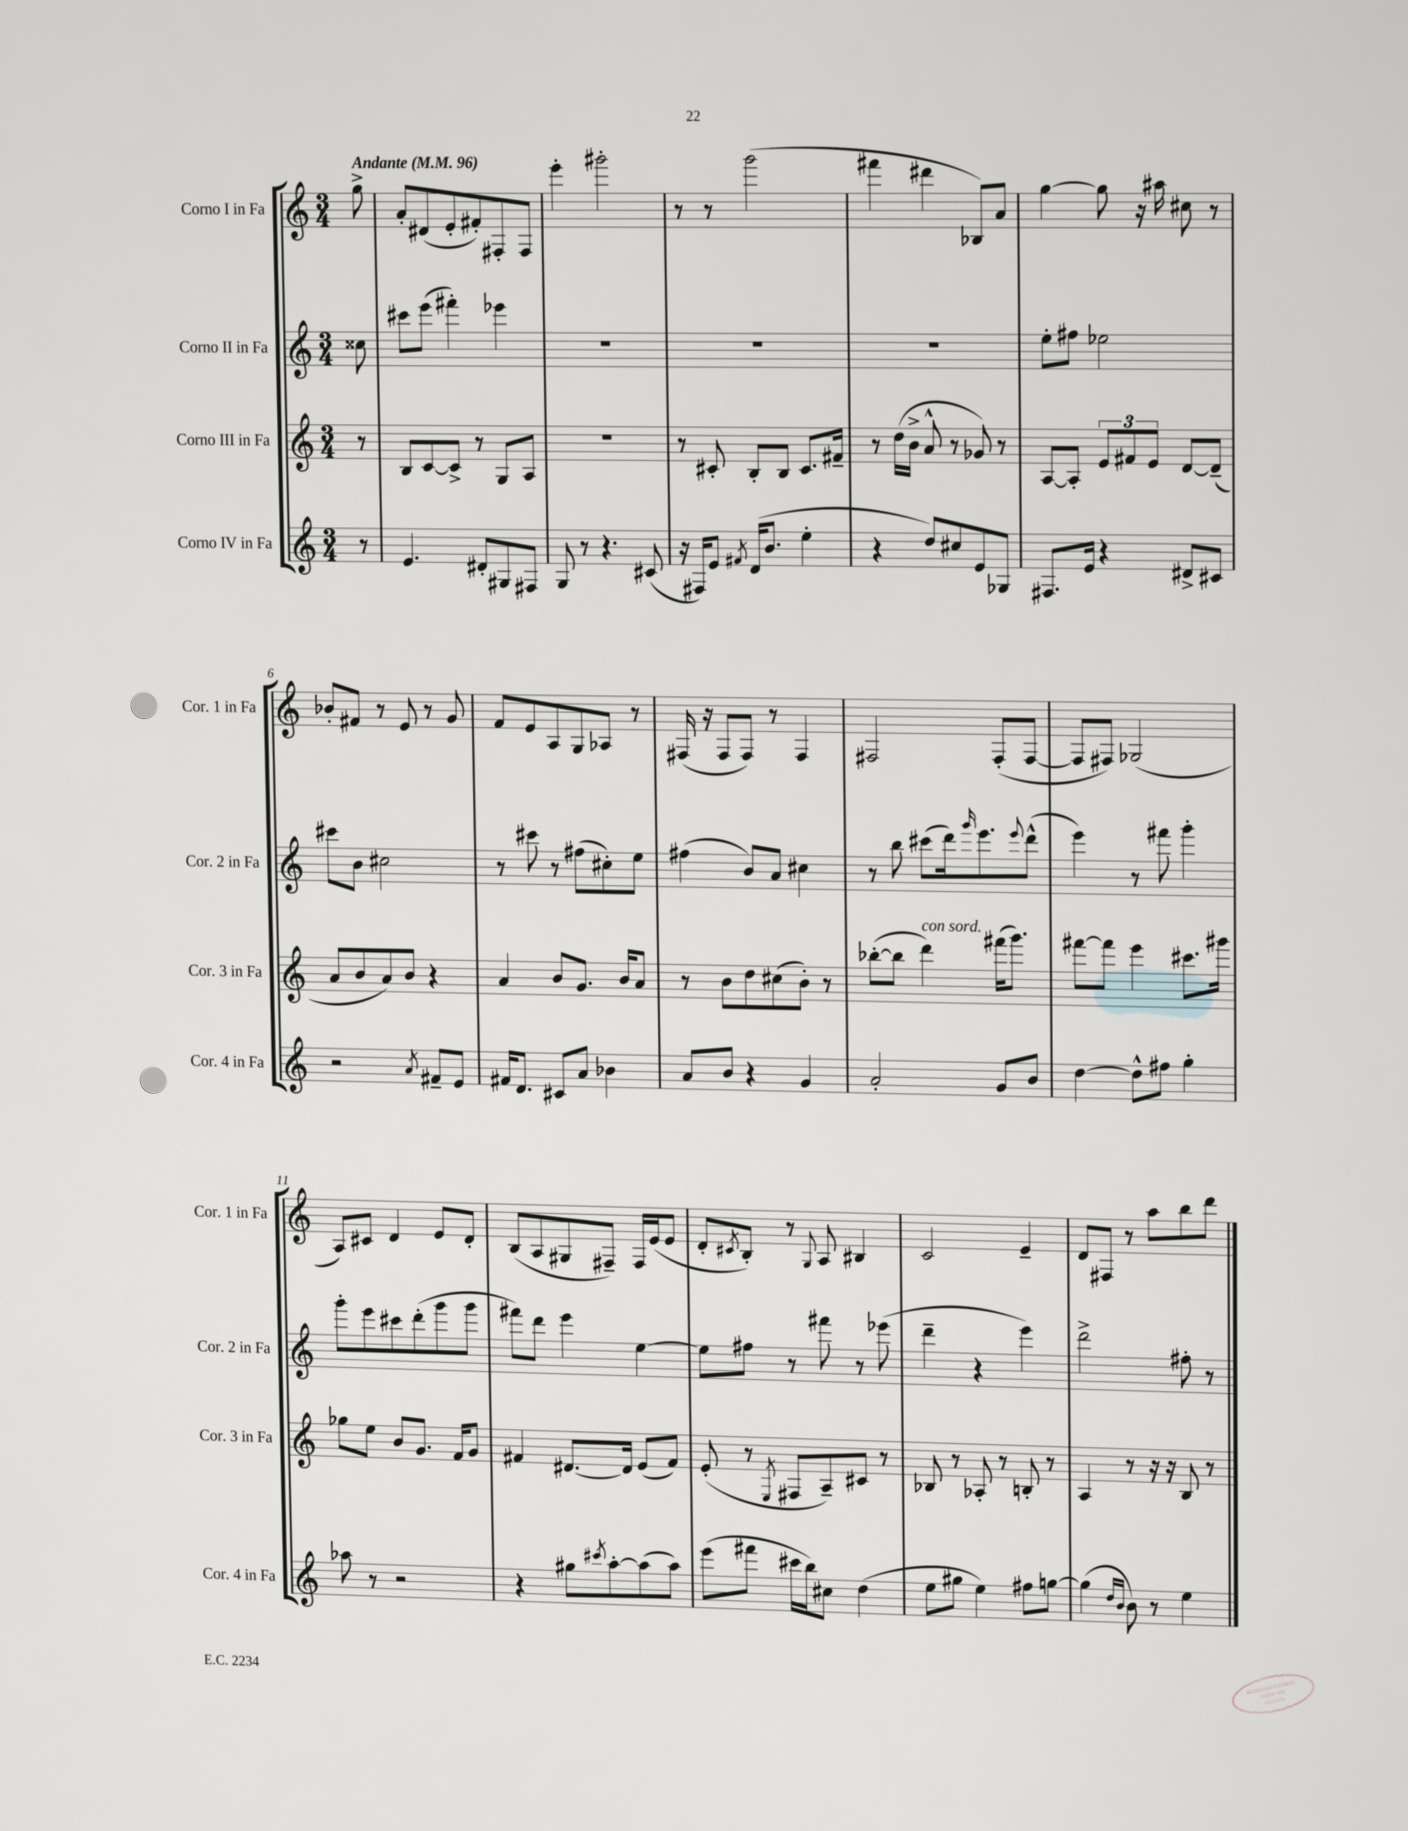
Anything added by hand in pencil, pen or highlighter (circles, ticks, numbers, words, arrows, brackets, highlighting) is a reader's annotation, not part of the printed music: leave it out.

**kern	**kern	**kern	**kern
*staff4	*staff3	*staff2	*staff1
*clefG2	*clefG2	*clefG2	*clefG2
*k[]	*k[]	*k[]	*k[]
*M3/4	*M3/4	*M3/4	*M3/4
*MM96	*MM96	*MM96	*MM96
8r	8r	8cc##\	8gg^\
=	=	=	=
4.e/	8B/L	8ccc#\L	8a'/L
.	[8c/	(8eee\J	(8d#/
.	8c^/]J	4fff#'\)	8e'/
8d#'/L	8r	.	8f#'/)
8G#/	8G/L	4eee-\	8F#'/
8F#/J	8A/J	.	8F#/J
=	=	=	=
8G/	2.r	2.r	4eee'\
8r	.	.	.
4.r	.	.	2ggg#'\
(8c#/	.	.	.
=	=	=	=
16r	8r	2.r	8r
16F#/LK)	.	.	.
8e/J	8c#'/	.	8r
8qf#/	.	.	.
(16d/LK	8B'/L	.	(2ggg\
8.b/J	.	.	.
.	8B/J	.	.
4ee'\	8.c#/L	.	.
.	16f#~/Jk	.	.
=	=	=	=
4r	8r	2.r	4fff#\
.	(16dd\LL	.	.
.	16b^\JJ	.	.
8dd/L)	8a^^/	.	4ddd#\
8cc#/	8r	.	.
8e/	8g-/)	.	8B-/L)
8G-/J	8r	.	8a/J
=	=	=	=
8.F#/L	[8A/L	8ee'\L	[4gg\
.	8A'/]J	8ff#\J	.
16e/Jk	.	.	.
4r	12e/L	2ee-\	8gg\]
.	12f#/	.	.
.	.	.	16r
.	12e/J	.	.
.	.	.	16aa#\
8d#^/L	[8d/L	.	8cc#\
8c#/J	(8d~/]J	.	8r
=	=	=	=
2r	8a/L	8ccc#\L	8b-'/L
.	8b/	8b\J	8f#/J
.	8a/)	2cc#\	8r
.	8b/J	.	8e/
8qa/	.	.	.
8f#~/L	4r	.	8r
8e/J	.	.	8g/
=	=	=	=
16f#/LK	4a/	8r	8f/L
8.d/J	.	.	.
.	.	8ccc#\	8e/
8c#/L	8b/L	8r	8A/
8a/J	8.g/J	(8ff#\L	8G/
4b-\	.	8cc#'\)	8A-/J
.	16b/LK	.	.
.	8a/J	8ee\J	8r
=	=	=	=
8a/L	8r	(4ff#\	(16F#/
.	.	.	16r
8b/J	8b\L	.	8F#/L
4r	8dd\	8b/L)	8F#/J)
.	(8cc#\	8a/J	8r
4g/	8b'\J)	4cc#\	4F#/
.	8r	.	.
=	=	=	=
2a'/	([8bb-'\L	8r	2F#/
.	8bb-\]J	8bb\	.
.	4ddd\)	(8ccc#\L	.
.	.	16ddd\k)	.
.	.	16qqggg/	.
.	.	8.eee\	.
8g/L	(16fff#\LK	.	(8F#'/L
.	8.ggg\J)	.	.
.	.	8qqeee/	.
8b/J	.	(8ddd^^\J	[8F#/J
=	=	=	=
[4dd\	[8fff#\L	4eee\)	8F#/]L
.	8fff#\]J	.	8F#/J)
8dd^^\]L	4eee\	8r	(2G-/
8ff#\J	.	8fff#\	.
4gg'\	8.ccc#\L	4ggg'\	.
.	16ggg#\Jk	.	.
=	=	=	=
8aa-\	8gg-\L	8ggg'\L	8A/L)
8r	8ee\J	8eee\	8c#/J
2r	8b/L	8ccc#\	4d/
.	8.g/J	(8ddd'\	.
.	.	8ggg\	8e/L
.	16f/LK	.	.
.	8g/J	8ggg\J	8d'/J
=	=	=	=
4r	4f#/	8fff#\L)	(8B/L
.	.	8ddd\J	8A/
8gg#\L	[8.d#/L	4eee\	8G#/
8qccc#/	.	.	.
[8aa'\	.	.	8F#~/J)
.	16d#/]Jk	.	.
(8aa\]	(8e/L	[4ee\	16F#/LL
.	.	.	(16e/J
8aa\J)	8f#/J)	.	8e/J
=	=	=	=
(8eee\L	(8e'/	8ee\]L	8d'/L
.	.	.	8qc#/
8fff#\J	8r	8ff#\J	8B'/J)
.	8qE/	.	.
16ccc#\LL	8F#/L	8r	8r
16bb\J)	.	.	.
.	.	.	8qqG/
8cc#\J	8A~/)	8fff#\	8A/
(4dd\	8c#/J	8r	4B#/
.	8r	(8eee-\	.
=	=	=	=
8ee\L	8B-/	4ddd~\	2c/
8gg#\J	8r	.	.
4ee\)	8A-'/	4r	.
.	8r	.	.
8ff#\L	8B'/	4eee\)	4e~/
[8gg\J	8r	.	.
=	=	=	=
(4gg\]	4A/	2ddd^\	8d/L
.	.	.	8F#/J
16qqdd/LL	.	.	.
16qqb/JJ	.	.	.
8b\)	8r	.	8r
8r	16r	.	8aa\L
.	16r	.	.
4ee\	8B/	8ff#'\	8bb\
.	8r	8r	8ddd\J
==	==	==	==
*-	*-	*-	*-
